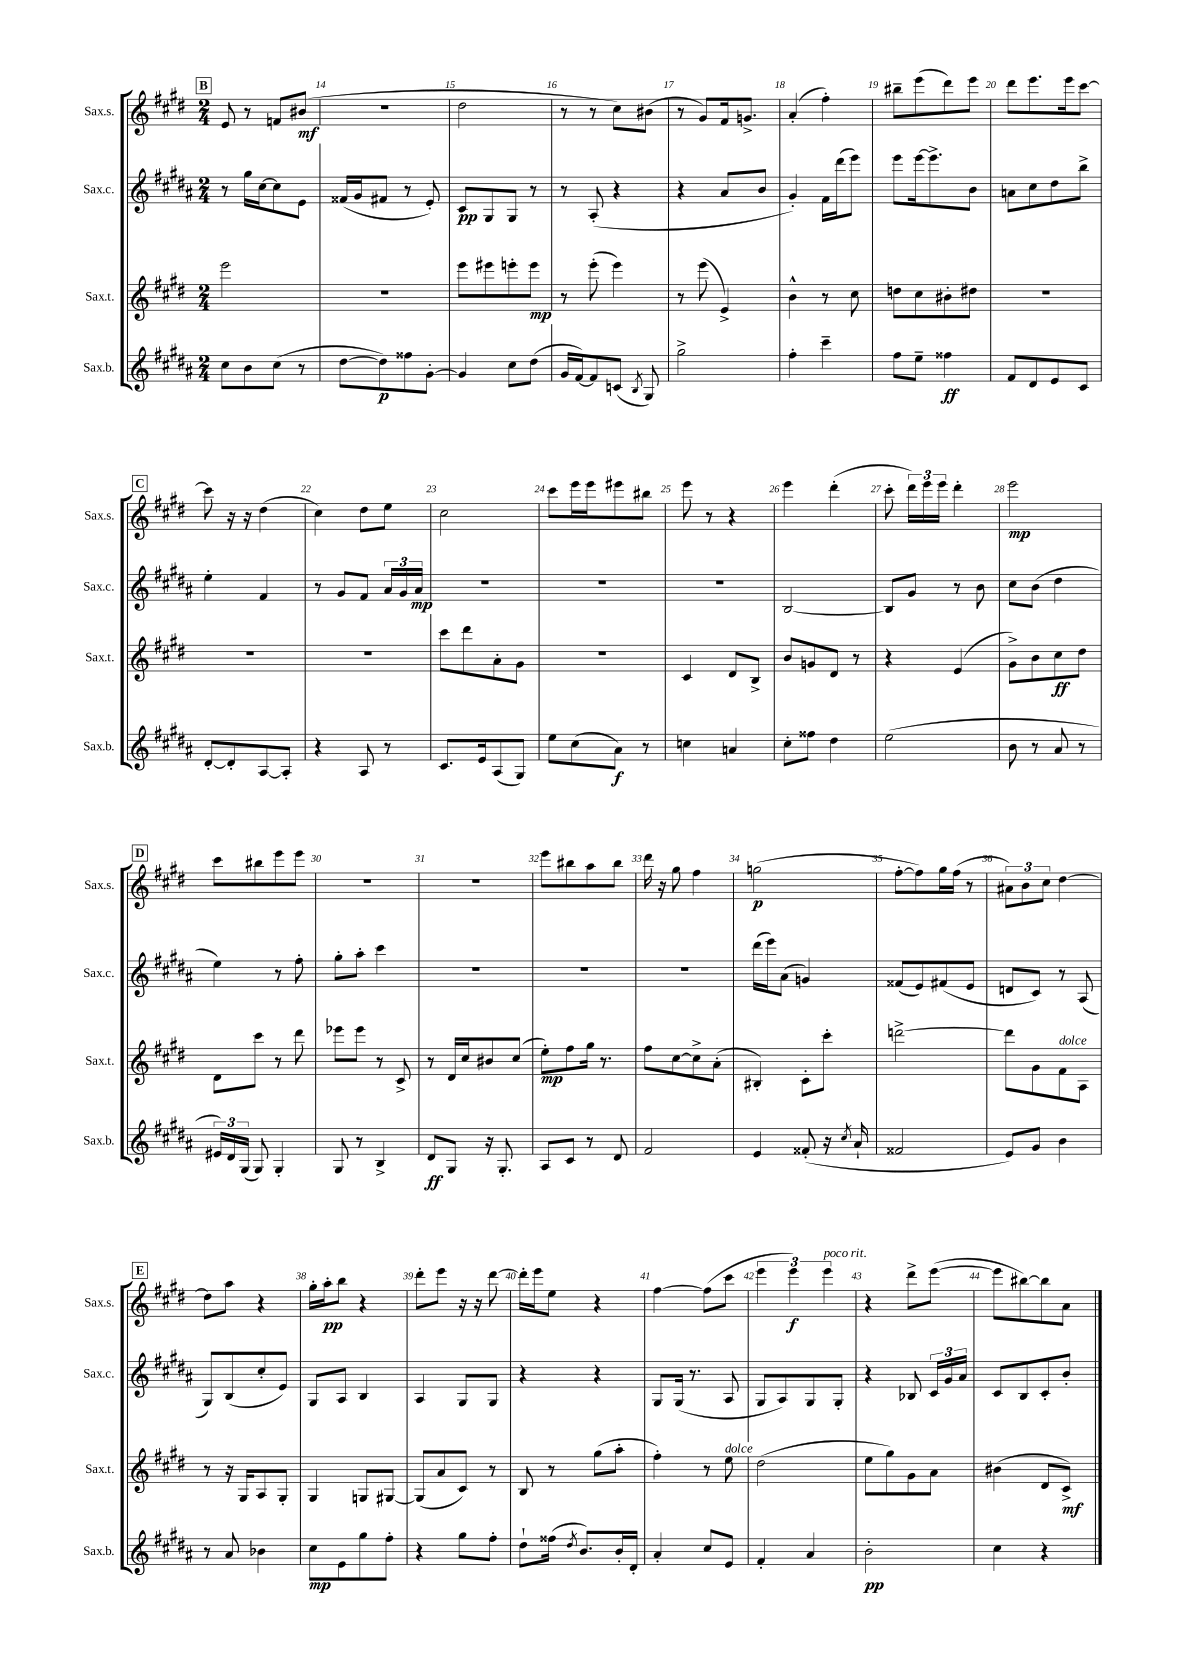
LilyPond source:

<<
\new StaffGroup <<
\new Staff = "s0" \with { instrumentName = "Sax.s." shortInstrumentName = "Sax.s." } {
    \clef treble \key e \major \numericTimeSignature \time 2/4
    \autoBeamOff \mark \markup { \box "B" } e'8 r8 f'8[ bis'8]\mf( |
    r2 |
    dis''2 |
    r8 r8 cis''8[) bis'8]( |
    r8 gis'8[) fis'16 g'8.]-> |
    a'4-.( fis''4-.) |
    bis''8[-- e'''8( dis'''8) e'''8] |
    dis'''8[ e'''8. e'''16 cis'''8]~ |
    \mark \markup { \box "C" } cis'''8 r16 r16 dis''4( |
    cis''4) dis''8[ e''8] |
    cis''2 |
    cis'''8[ e'''16 e'''16 eis'''8 bis''8] |
    e'''8 r8 r4 |
    e'''4 dis'''4-.( |
    cis'''8-. \tuplet 3/2 { dis'''16[) e'''16 e'''16] } dis'''4-. |
    e'''2\mp |
    \mark \markup { \box "D" } cis'''8[ bis''8 e'''8 e'''8] |
    R2 |
    R2 |
    e'''8[ bis''8 a''8 bis''8] |
    dis'''16 r16 gis''8 fis''4 |
    g''2\p( |
    fis''8[~-. fis''8) gis''16 fis''16]( r8 |
    \tuplet 3/2 { ais'8[) b'8 cis''8] } dis''4~ |
    \mark \markup { \box "E" } dis''8[ a''8] r4 |
    gis''16[-. a''16-.\pp b''8] r4 |
    dis'''8[-. e'''8] r16 r16 dis'''8~ |
    dis'''16[-. e'''16 e''8] r4 |
    fis''4~ fis''8[( cis'''8] |
    \tuplet 3/2 { e'''4 e'''4\f) e'''4^\markup { \italic "poco rit." } } |
    r4 dis'''8[-> e'''8]~( |
    e'''8[ bis''8~) bis''8 a'8] \bar "|." |
}
\new Staff = "s1" \with { instrumentName = "Sax.c." shortInstrumentName = "Sax.c." } {
    \clef treble \key b \major \numericTimeSignature \time 2/4
    \autoBeamOff \mark \markup { \box "B" } r8 gis''16[ cis''16~ cis''8 e'8] |
    fisis'16[( gis'16 fis'8] r8 e'8-.) |
    cis'8[\pp gis8 gis8] r8 |
    r8 ais8-.( r4 |
    r4 ais'8[ b'8] |
    gis'4-.) fis'16[ dis'''16( e'''8]) |
    e'''8[ e'''16~ e'''8.-> b'8] |
    a'8[ cis''8 dis''8 b''8]-> |
    \mark \markup { \box "C" } e''4-. fis'4 |
    r8 gis'8[ fis'8] \tuplet 3/2 { ais'16[ gis'16 ais'16]\mp } |
    R2 |
    R2 |
    R2 |
    b2~ |
    b8[ gis'8] r8 b'8 |
    cis''8[ b'8]( dis''4 |
    \mark \markup { \box "D" } e''4) r8 fis''8-. |
    gis''8[-. ais''8]-. cis'''4 |
    R2 |
    R2 |
    R2 |
    dis'''16[( e'''16) ais'8]( g'4) |
    fisis'8[( e'8) fis'8( e'8] |
    d'8[ cis'8]) r8 ais8( |
    \mark \markup { \box "E" } gis8[) b8( cis''8-. e'8]) |
    gis8[ ais8] b4 |
    ais4 gis8[ gis8] |
    r4 r4 |
    gis8[ gis16]( r8. ais8 |
    gis8[ ais8) gis8 gis8]-. |
    r4 bes8 \tuplet 3/2 { cis'16[ gis'16 ais'16] } |
    cis'8[ b8 cis'8-. b'8]-. \bar "|." |
}
\new Staff = "s2" \with { instrumentName = "Sax.t." shortInstrumentName = "Sax.t." } {
    \clef treble \key e \major \numericTimeSignature \time 2/4
    \autoBeamOff \mark \markup { \box "B" } e'''2 |
    R2 |
    e'''8[ eis'''8 e'''8-. e'''8]\mp |
    r8 e'''8-.( e'''4) |
    r8 e'''8( e'4->) |
    b'4-^ r8 cis''8 |
    d''8[ cis''8 bis'8-. dis''8] |
    R2 |
    \mark \markup { \box "C" } R2 |
    R2 |
    cis'''8[ dis'''8 a'8-. gis'8] |
    r2 |
    cis'4 dis'8[ b8]-> |
    b'8[ g'8 dis'8] r8 |
    r4 e'4( |
    gis'8[->) b'8 cis''8\ff dis''8] |
    \mark \markup { \box "D" } dis'8[ cis'''8] r8 dis'''8 |
    ees'''8[ ees'''8] r8 cis'8-> |
    r8 dis'16[ cis''16 bis'8 cis''8]( |
    e''8[-.\mp) fis''8 gis''16] r8. |
    fis''8[ cis''8~ cis''8-> a'8]-.( |
    bis4-.) cis'8[-. cis'''8]-. |
    d'''2~-> |
    d'''8[ gis'8 fis'8^\markup { \italic "dolce" } a8] |
    \mark \markup { \box "E" } r8 r16 gis16[ a8 gis8]-. |
    gis4 g8[ gis8]~ |
    gis8[( a'8 cis'8]) r8 |
    b8 r8 gis''8[( a''8]-. |
    fis''4-.) r8 e''8^\markup { \italic "dolce" } |
    dis''2( |
    e''8[ gis''8) gis'8 a'8] |
    bis'4( dis'8[ cis'8]->\mf) \bar "|." |
}
\new Staff = "s3" \with { instrumentName = "Sax.b." shortInstrumentName = "Sax.b." } {
    \clef treble \key b \major \numericTimeSignature \time 2/4
    \autoBeamOff \mark \markup { \box "B" } cis''8[ b'8 cis''8]( r8 |
    dis''8[~ dis''8\p) fisis''8 gis'8]~-. |
    gis'4 cis''8[ dis''8]( |
    gis'16[ fis'16~) fis'8 c'8]( \acciaccatura { b8 } gis8) |
    gis''2-> |
    fis''4-. cis'''4-- |
    fis''8[ e''8]-- fisis''4\ff |
    fis'8[ dis'8 e'8 cis'8] |
    \mark \markup { \box "C" } dis'8[~-. dis'8-. ais8~ ais8]-. |
    r4 ais8 r8 |
    cis'8.[ e'16 ais8( gis8]) |
    e''8[ cis''8( ais'8]\f) r8 |
    c''4 a'4 |
    cis''8[-. fisis''8] dis''4 |
    e''2( |
    b'8 r8 ais'8 r8 |
    \mark \markup { \box "D" } \tuplet 3/2 { eis'16[) dis'16 gis16]( } gis8) gis4-. |
    gis8 r8 b4-> |
    dis'8[\ff gis8] r16 gis8.-. |
    ais8[ cis'8] r8 dis'8 |
    fis'2 |
    e'4 fisis'8-.( r16 \acciaccatura { cis''8 } ais'16-! |
    fisis'2 |
    e'8[) gis'8] b'4 |
    \mark \markup { \box "E" } r8 ais'8 bes'4 |
    cis''8[\mp e'8 gis''8 fis''8]-. |
    r4 gis''8[ fis''8]-. |
    dis''8[-! fisis''16]( \acciaccatura { dis''8 } b'8.[) b'16-. dis'16]-. |
    ais'4-. cis''8[ e'8] |
    fis'4-. ais'4 |
    b'2-.\pp |
    cis''4 r4 \bar "|." |
}
>>
>>
\layout { \context { \Score currentBarNumber = #13 \override BarNumber.break-visibility = ##(#f #t #t) barNumberVisibility = #all-bar-numbers-visible } }
